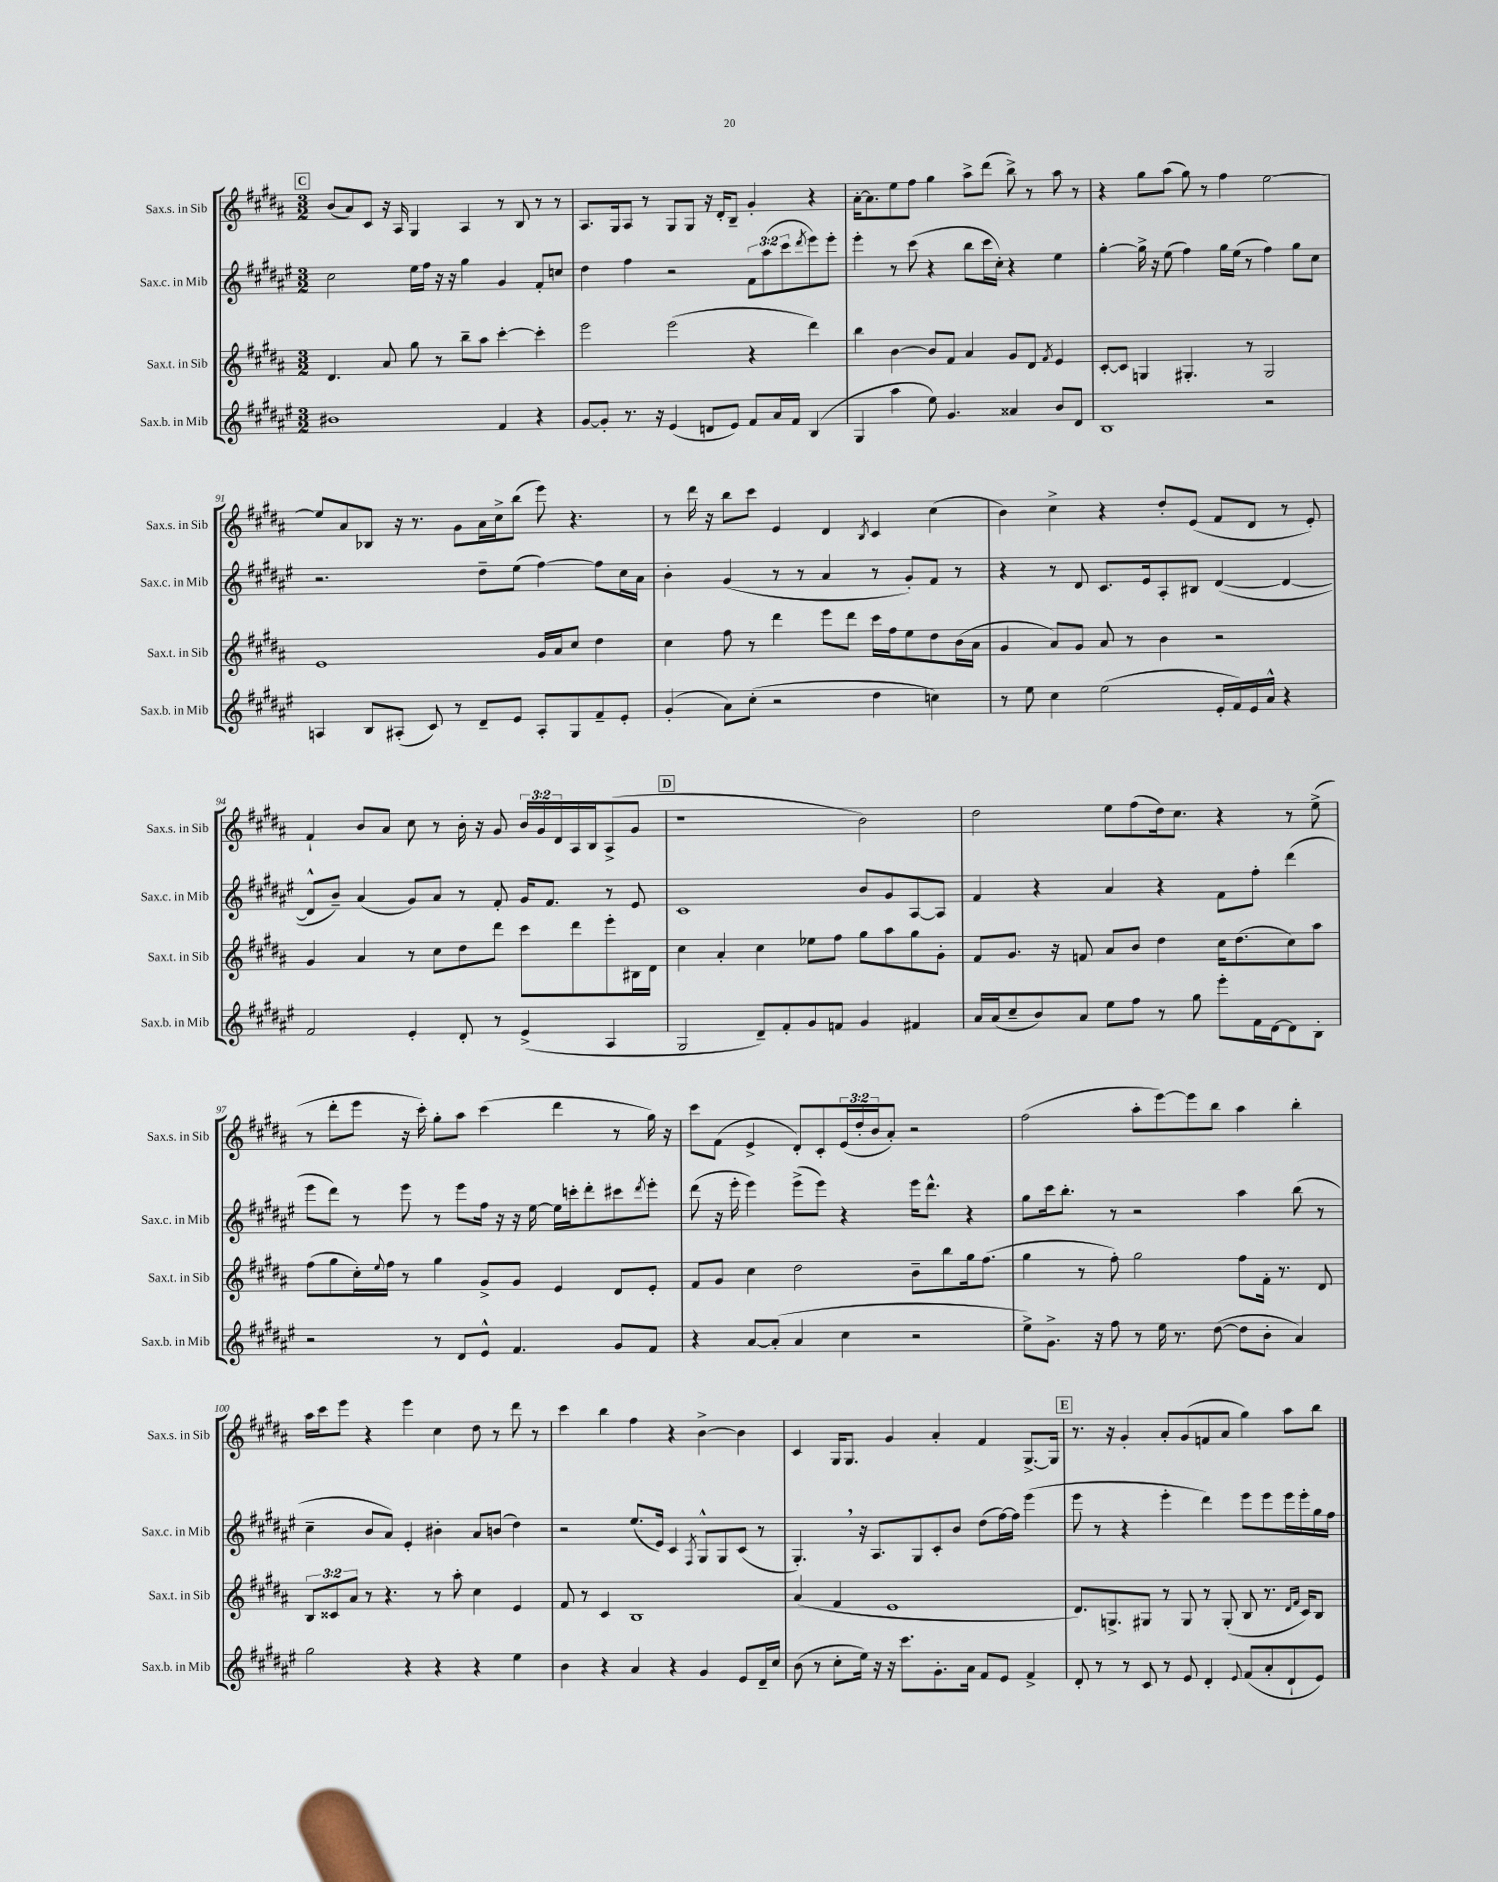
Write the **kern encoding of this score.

**kern	**kern	**kern	**kern
*part4	*part3	*part2	*part1
*staff4	*staff3	*staff2	*staff1
*I"Sax.b. in Mib	*I"Sax.t. in Sib	*I"Sax.c. in Mib	*I"Sax.s. in Sib
*I'Sax.b. in Mib	*I'Sax.t. in Sib	*I'Sax.c. in Mib	*I'Sax.s. in Sib
*clefG2	*clefG2	*clefG2	*clefG2
*k[f#c#g#d#a#e#]	*k[f#c#g#d#a#]	*k[f#c#g#d#a#e#]	*k[f#c#g#d#a#]
*M3/2	*M3/2	*M3/2	*M3/2
!!LO:REH:place=s1:t=C
=87	=87	=87	=87
1b#X	4.d#/	2cc#\	(8b/L
.	.	.	8a#/)
.	.	.	8c#/J
.	8a#/	.	16r
.	.	.	16A#/
.	8gg#\	16ee#\LL	4G#/
.	.	16ff#\JJ	.
.	8r	16r	.
.	.	16r	.
.	8bb~\L	4gg#\	4A#/
.	8aa#\J	.	.
4f#/	[4ccc#'\	4g#/	8r
.	.	.	8B/
4r	4ccc#'\]	8f#'/L	8r
.	.	8ccn/J	8r
=88	=88	=88	=88
[8g#/L	2eee\	4dd#\	8.A#/L
8g#'/J]	.	.	.
.	.	.	16G#/k
8.r	.	4ff#\	8A#/J
.	.	.	8r
16r	.	.	.
(4e#/	(2eee\	2r	8G#/L
.	.	.	8G#/J
8dn/L	.	.	16r
.	.	.	16d#'/KL
8e#/J)	.	.	8B~/J
8f#/L	4r	12f#\L	4g#'/
.	.	(12aa#\	.
16a#/L	.	.	.
.	.	12ccc#\	.
16f#/JJ	.	.	.
.	.	8qddd#/	.
(4B/	4ddd#\)	8eee#\)	4r
.	.	8eee#'\J	.
=89	=89	=89	=89
4G#/	4bb\	4eee#'\	[16a#'\KL
.	.	.	8.a#\]
4aa#\	[4b\	8r	8ee\
.	.	(8ccc#\	8ff#\J
8ee#\)	8b/L]	4r	4gg#\
4.g#/	8f#/J	.	.
.	4a#/	8bb\L	8aa#^\L
.	.	16ccc#\L	(8ddd#\J
.	.	16cc#'\JJ)	.
4a##X/	8g#/L	4r	8bb^\)
.	8d#/J	.	8r
.	8qf#/	.	.
8b/L	4e/	4ee#\	8aa#\
8d#/J	.	.	8r
=90	=90	=90	=90
1B	[8c#'/L	[4gg#'\	4r
.	8c#/J]	.	.
.	4Gn/	16gg#^\]	8gg#\L
.	.	16r	.
.	.	(8ee#\	(8aa#\J
.	4.G#X'/	4ff#\)	8gg#\)
.	.	.	8r
.	.	16gg#\LL	4ff#\
.	.	(16ee#\JJ	.
.	8r	8r	.
2r	2G#/	4ff#\)	[2ee\
.	.	8gg#\L	.
.	.	8cc#\J	.
!!LO:LB:g=z
=91	=91	=91	=91
4An/	1e	2.r	8ee/L]
.	.	.	8a#/
8B/L	.	.	8B-X/J
(8A#X'/J	.	.	16r
.	.	.	8.r
8c#/)	.	.	.
8r	.	.	8g#\L
8d#~/L	.	8dd#~\L	16a#\L
.	.	.	16cc#^\J
8e#/J	.	(8ee#\J	(8bb\J
8A#'/L	16g#/LL	[4ff#\)	8eee\)
.	16a#/J	.	.
8G#/	8cc#/J	.	4.r
8f#~/	4dd#\	8ff#\L]	.
8e#'/J	.	16cc#\L	.
.	.	16a#\JJ	.
=92	=92	=92	=92
(4g#'/	4cc#\	4b'\	8r
.	.	.	16ddd#\
.	.	.	16r
8a#\L)	8ff#\	(4g#/	8bb\L
(8cc#'\J	8r	.	8ccc#\J
2r	4ddd#\	8r	4e/
.	.	8r	.
.	8eee\L	4a#/	4d#/
.	8ddd#\J	.	.
.	.	.	8qB/
4dd#\	16ccc#\LL	8r	4c#/
.	16ff#\J	.	.
.	8ee\	8g#'/L)	.
4ccn\)	8dd#\	8f#/J	(4cc#\
.	(16b\L	8r	.
.	16a#\JJ	.	.
=93	=93	=93	=93
8r	4g#/	4r	4b\)
8ee#\	.	.	.
4cc#\	8a#/L)	8r	4cc#^\
.	8g#/J	8d#/	.
(2ee#\	8a#/	8.c#/L	4r
.	8r	.	.
.	.	16e#/k	.
.	4b\	8A#'/	8dd#'/L
.	.	8B#X/J	(8e/J
16e#'/LL	2r	([4d#/	8f#/L
16f#/)	.	.	.
16e#/	.	.	8d#/J
16a#^^/JJ	.	.	.
4r	.	4d#/_	8r
.	.	.	8e'/)
!!LO:LB:g=z
=94	=94	=94	=94
2f#/	4g#/	8d#^^/L]	4f#`/
.	.	8b~/J)	.
.	4a#/	(4a#/	8b/L
.	.	.	8a#/J
4e#'/	8r	8g#/L)	8cc#\
.	8cc#\L	8a#/J	8r
8d#'/	8dd#\	8r	16b'\
.	.	.	16r
8r	8ddd#\J	8f#'/	8g#/
(4e#^/	8ccc#\L	16g#/KL	24b/LL
.	.	.	24g#/
.	.	8.f#/J	.
.	.	.	24d#/
.	8ddd#\	.	16A#/
.	.	.	16B/J
4A#/	8eee'\	8r	(8A#^/
.	16B#X\L	8e#/	8g#/J
.	16d#\JJ	.	.
!!LO:REH:place=s1:t=D
=95	=95	=95	=95
2G#/	4cc#\	1c#	1r
.	4a#'/	.	.
8d#~/L)	4cc#\	.	.
8f#'/	.	.	.
8g#/	8ee-X\L	.	.
8fn/J	8ff#\J	.	.
4g#/	8gg#\L	8b/L	2b\)
.	8aa#\	8g#/	.
4f#X/	8gg#\	[8A#/	.
.	8g#'\J	8A#/J]	.
=96	=96	=96	=96
16a#/LL	8f#/L	4f#/	2dd#\
(16a#/J	.	.	.
8cc#~/	8.g#/J	.	.
8b/)	.	4r	.
.	16r	.	.
8a#/J	8fn/	.	.
8ee#\L	8a#/L	4a#/	8ee\L
8ff#\J	8b/J	.	(8ff#\
8r	4dd#\	4r	16dd#\k)
.	.	.	8.cc#\J
8gg#\	.	.	.
8eee#'\L	16cc#\KL	8f#\L	4r
.	(8.dd#\	.	.
16f#\L	.	8ff#'\J	.
[16d#\J	.	.	.
8d#\]	8cc#\)	(4ddd#\	8r
8B'\J	8aa#\J	.	(8ee^\
!!LO:LB:g=z
=97	=97	=97	=97
2r	(8ff#\L	8eee#\L	8r
.	8gg#\	8ddd#\J)	8ddd#'\L
.	16cc#'\L)	8r	8eee\J
.	8qqee/	.	.
.	16ff#\JJ	.	.
.	8r	8eee#\	16r
.	.	.	16ccc#'\)
8r	4gg#\	8r	8gg#'\L
8d#/L	.	8eee#\L	8aa#\J
8e#^^/J	8g#^/L	16ff#\Jk	(4ccc#\
.	.	16r	.
4.f#/	8g#/J	16r	.
.	.	[16ee#\	.
.	4e/	16ee#\LL]	4ddd#\
.	.	16cccn'\J	.
.	.	8ddd#'\	.
8g#/L	8d#/L	8ccc#X\	8r
.	.	8qddd#/	.
8f#/J	8e'/J	8eee#'\J	16gg#\)
.	.	.	16r
=98	=98	=98	=98
4r	8f#/L	(8ddd#\	8ccc#\L
.	8g#/J	16r	(8f#\J
.	.	16eee#'\	.
[8a#/L	4cc#\	4eee#\)	4e^/
(8a#'/J]	.	.	.
4a#/	2dd#\	(8eee#^\L	8d#'/L)
.	.	8eee#\J)	8c#'/
4cc#\	.	4r	(24e/L
.	.	.	24dd#'/
.	.	.	24b/J
.	.	.	8a#'/J)
2r	8b~\L	16eee#\KL	2r
.	.	8.ddd#^^\J	.
.	8bb\	.	.
.	16gg#\k	4r	.
.	(8.ff#\J	.	.
=99	=99	=99	=99
8ee#^\L)	4gg#\	8gg#\L	(2ff#\
8.g#^\J	.	16ccc#\k	.
.	.	8.bb'\J	.
.	8r	.	.
16r	.	.	.
8ff#\	8ff#'\)	8r	.
8r	2gg#\	2r	8aa#'\L
16ee#\	.	.	[8eee\)
8.r	.	.	.
.	.	.	8eee\]
([8dd#\	.	.	8bb\J
8dd#\L]	8ff#\L	4aa#\	4aa#\
8b'\J	16f#'\Jk	.	.
.	8.r	.	.
4a#/)	.	(8bb\	4bb'\
.	8d#/	8r	.
!!LO:LB:g=z
=100	=100	=100	=100
2gg#\	12B/L	4cc#~\	16aa#\LL
.	.	.	16ccc#\J
.	12c##X/	.	.
.	.	.	8eee\J
.	12a#/J	.	.
.	8r	8b/L	4r
.	4.r	8a#/J)	.
4r	.	4e#'/	4eee\
4r	8r	4b#X'\	4cc#\
.	8aa#'\	.	.
4r	4cc#\	8a#/L	8dd#\
.	.	(8bn/J	8r
4ee#\	4e/	4dd#\)	8ddd#\
.	.	.	8r
=101	=101	=101	=101
4b\	8f#/	2r	4ccc#\
.	8r	.	.
4r	4c#/	.	4bb\
4a#/	1B	(8.ee#/L	4ff#\
.	.	16e#/Jk)	.
4r	.	4c#/	4r
.	.	8qF#/	.
4g#/	.	8G#^^/L	[4b^\
.	.	8G#/	.
8e#/L	.	(8c#/J	4b\]
16d#~/L	.	8r	.
16cc#/JJ	.	.	.
=102	=102	=102	=102
(8b\	(4a#/	4.G#',/)	4c#/
8r	.	.	.
8cc#'\L	4f#/	.	16G#/KL
.	.	.	8.G#/J
16ee#\Jk)	.	16r	.
16r	.	8.A#/L	.
16r	1e	.	4g#/
8.ccc#\L	.	.	.
.	.	8G#/	.
8.g#'\	.	8c#'/	4a#'/
.	.	8b/J	.
16a#\Jk	.	.	.
8f#/L	.	(8dd#\L	4f#/
8e#/J	.	[16ff#\L)	.
.	.	16ff#\JJ]	.
4f#^/	.	(4eee#\	[8.G#^/L
.	.	.	16G#/Jk]
!!LO:REH:place=s1:t=E
=103	=103	=103	=103
8d#'/	8.d#/L)	8eee#\	8.r
8r	.	8r	.
.	8.Gn^/	.	16r
8r	.	4r	4g#'/
8c#/	8G#X/J	.	.
8r	8r	4eee#'\	8a#'/L
8e#/	8G#/	.	(8g#/
4d#'/	8r	4ddd#\)	8fn/
.	(8G#'/	.	8a#/J
8qqe#/	.	.	.
(8f#/L	8B/	8eee#\L	4gg#\)
8a#'/	8.r	8eee#\	.
8d#`/	.	16eee#\L	8aa#\L
.	16qqd#/LL	.	.
.	16qqf#/JJ	.	.
.	16c#/KL)	16eee#'\	.
8e#/J)	8B/J	16gg#\	8bb\J
.	.	16ff#\JJ	.
==	==	==	==
*-	*-	*-	*-
